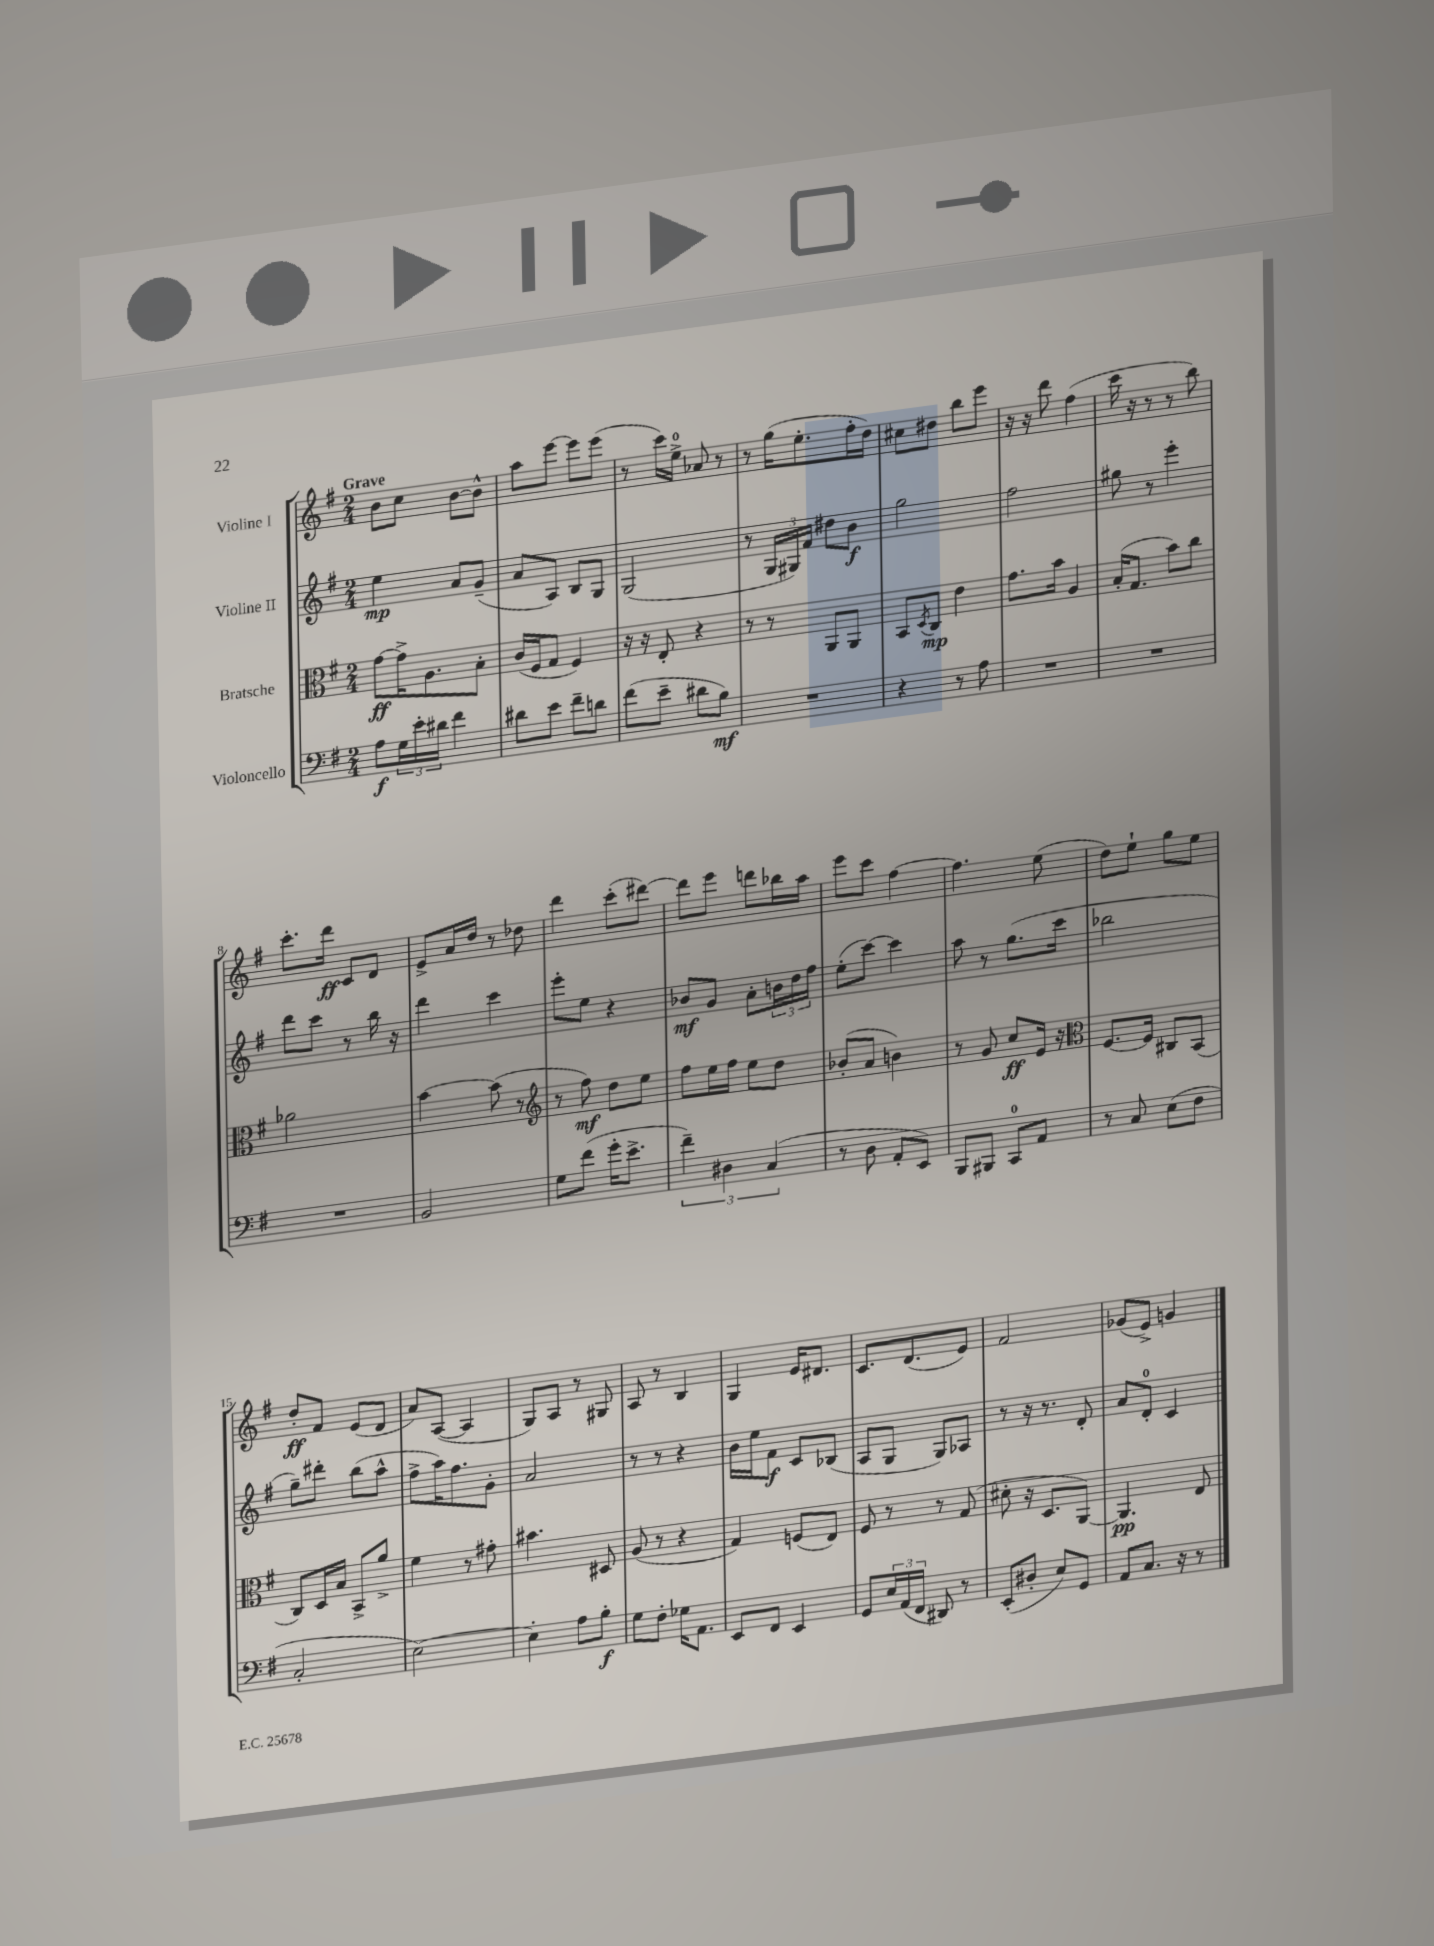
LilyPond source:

<<
\new StaffGroup <<
\new Staff = "s0" \with { instrumentName = "Violine I" } {
    \clef treble \key g \major \numericTimeSignature \time 2/4 \tempo "Grave"
    b'8 c''8 b'8~ b'8-^ |
    a''8 e'''8~ e'''8 e'''8( |
    r8 c'''16) e''16-0-> aes'8 r8 |
    r8 g''16( e''8.-. fis''16-. d''16) |
    cis''8 dis''8 b''8 e'''8 |
    r16 r16 d'''8 fis''4( |
    c'''16 r16 r8 r8 b''8) |
    c'''8.-. d'''16\ff c'8 d'8 |
    e'8-> a'16 d''16 r8 des''8 |
    d'''4 c'''8-.( dis'''8~) |
    dis'''8 e'''8 d'''8 bes''16 a''16 |
    e'''8 c'''8 fis''4~ |
    fis''4. e''8( |
    d''8) e''8-! g''8 e''8 |
    d''8-.\ff fis'8 e'8( d'8 |
    a'8) a8~( a4 |
    g8) a8 r8 gis8 |
    a8 r8 b4 |
    g4 e'16 dis'8. |
    c'8. d'8.( e'8) |
    fis'2 |
    ges'8( e'8->) g'4 \bar "|." |
}
\new Staff = "s1" \with { instrumentName = "Violine II" } {
    \clef treble \key g \major \numericTimeSignature \time 2/4
    e''4\mp a'8 g'8--( |
    a'8 a8) b8 g8 |
    g2( |
    r8 \tuplet 3/2 { g16 gis16) fis'16 } dis''8 b'8\f |
    g''2 |
    fis''2 |
    gis''8 r8 e'''4-. |
    d'''8 c'''8 r8 b''16 r16 |
    d'''4 c'''4 |
    e'''8-. e''8 r4 |
    bes'8\mf g'8 a'8-. \tuplet 3/2 { b'16 d''16 fis''16 } |
    e''8-.( c'''8~) c'''4 |
    a''8 r8 g''8.( c'''16 |
    bes''2 |
    g''8--) dis'''8-. b''8( a''8-^ |
    fis''8-> a''16) fis''8. g'8-. |
    a'2 |
    r8 r8 r4 |
    b'16 e''16 fis'8\f c'8 bes8( |
    a8 g8 g8) aes8 |
    r8 r16 r8. d'8-. |
    a'8 d'8-0-. c'4 \bar "|." |
}
\new Staff = "s2" \with { instrumentName = "Bratsche" } {
    \clef alto \key g \major \numericTimeSignature \time 2/4
    g'8~\ff g'16-> a8. b8-. |
    c'16( fis16 g8 fis4) |
    r16 r16 e8-. r4 |
    r8 r8 a,8 a,8 |
    b,8 \acciaccatura { d8 } c8\mp e'4 |
    g'8. b'16 a4 |
    b16-.( g8. b'8) c''8 |
    aes'2 |
    b'4~ b'8( r8 |
    \clef treble r8 fis''8\mf) d''8 e''8 |
    fis''8 e''16 fis''16 e''8 d''8 |
    bes'8-.( a'8 b'4) |
    r8 g'8 c''8\ff e'16 r16 |
    \clef alto fis8.~ fis16 cis8 b,8( |
    c8) d16 b16 b,8-> a'8-> |
    fis'4 r8 gis'8-. |
    bis'4. dis8 |
    a8( r8 r4 |
    g4) f8( e8) |
    fis8 r8 r8 g8( |
    dis'8-. r16 d8. a,8~) |
    a,4.\pp e8 \bar "|." |
}
\new Staff = "s3" \with { instrumentName = "Violoncello" } {
    \clef bass \key g \major \numericTimeSignature \time 2/4
    a8\f \tuplet 3/2 { g16 e'16-. dis'16 } fis'4 |
    dis'8 e'8 fis'8-- d'8 |
    fis'8( e'8-- dis'8 b8\mf) |
    R2 |
    r4 r8 a8 |
    R2 |
    R2 |
    R2 |
    b,2 |
    g8 fis'8( g'16-. e'8.-> |
    \tuplet 3/2 { fis'4--) dis4 c4( } |
    r8 d8 a,8-. e,8) |
    b,,8 bis,,8 c,8-0 a,8 |
    r8 c8 e8( fis8 |
    c2-. |
    e2~) |
    e4-. a8 b8-.\f |
    g8 fis8-. ges16 a,8. |
    e,8 fis,8 e,4 |
    g,8 \tuplet 3/2 { e16 a,16( fis,16 } dis,8) r8 |
    e,8-.( dis8-. e8) g,8 |
    a,8 c8. r16 r8 \bar "|." |
}
>>
>>
